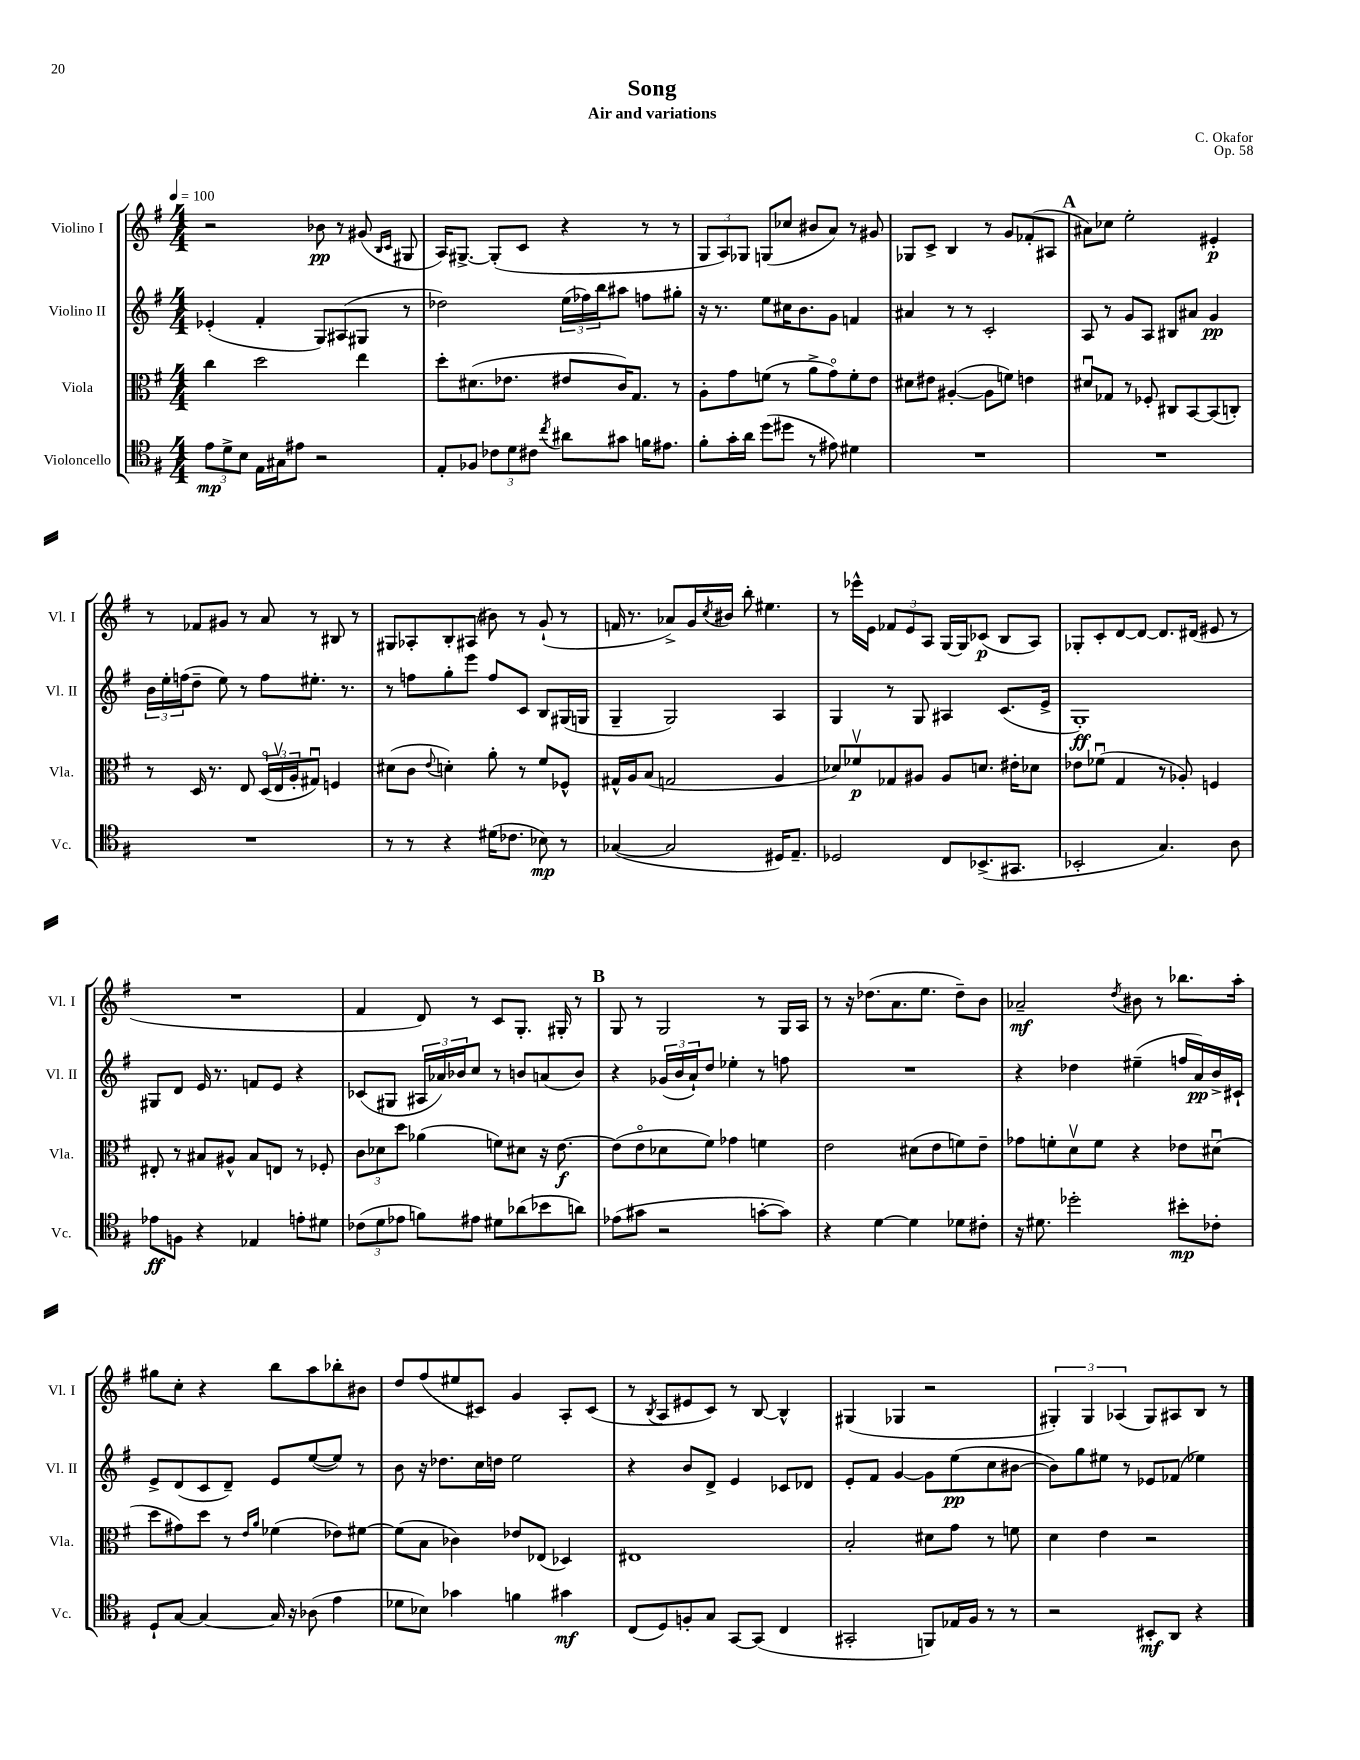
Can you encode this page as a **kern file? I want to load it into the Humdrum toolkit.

**kern	**kern	**kern	**kern
*staff4	*staff3	*staff2	*staff1
*clefC4	*clefC3	*clefG2	*clefG2
*k[f#]	*k[f#]	*k[f#]	*k[f#]
*M4/4	*M4/4	*M4/4	*M4/4
*MM100	*MM100	*MM100	*MM100
12e\L	4cc\	(4e-'/	2r
12d^\	.	.	.
12B\J	.	.	.
16E\LL	2dd\	4f#'/	.
16G#\J	.	.	.
8e#\J	.	.	.
2r	.	8G/L)	8b-\
.	.	(8A#/	8r
.	4ee\	8G#/J	(8g#/
.	.	.	16qqB/LL
.	.	.	16qqc/JJ
.	.	8r	8G#/
=	=	=	=
8E'/L	8dd'\L	2dd-\)	16A/LK)
.	.	.	[8.G#^/J
8F-/J	(8.d#\	.	.
12c-\L	.	.	(8G#'/]L
.	8.e-\J	.	.
12d\	.	.	.
.	.	.	8c/J
12c#\J	.	.	.
8qcc/	.	.	.
8a#\L	8e#/L	(24ee\LL	4r
.	.	24ff-\)	.
.	.	24bb\J	.
8g#\J	16c/K)	8aa#\J	.
.	8.G/J	.	.
16f\LK	.	8ff\L	8r
8.e#\J	.	.	.
.	8r	8gg#'\J	8r
=	=	=	=
8f#'\L	8A'\L	16r	12G/L
.	.	8.r	.
.	.	.	12A/)
16g'\L	8g\	.	.
.	.	.	12G-/J
16a\JJ	.	.	.
(8dd\L	(8f\J	8ee\L	(8G/L
8dd#\J	8r	16cc#\K	8cc-/J
.	.	8.b\	.
8r	8a^\L	.	8b#/L
8e#\)	8go\)	8g\J	8a/J)
4d#\	8f'\	4f/	8r
.	8e\J	.	8g#/
=	=	=	=
1r	8d#\L	4a#/	8G-/L
.	8e#\J	.	8c^/J
.	([4A#'/	8r	4B/
.	.	8r	.
.	8A#\]L	2c'/	8r
.	8f\J)	.	8g/L
.	4e\	.	(8f-'/
.	.	.	8A#/J
=	=	=	=
1r	8d#u/L	8A/	8a#\L)
.	8G-/J	8r	8cc-\J
.	8r	8g/L	2ee'\
.	8F-'/	8A/J	.
.	8C#/L	8B#/L	.
.	[8BB/	8a#/J	.
.	(8BB/]	4g/	4e#'/
.	8C'/J)	.	.
=	=	=	=
1r	8r	24b\LL	8r
.	.	24ee'\	.
.	.	(24ff\J	.
.	16D/	8dd~\J	8f-/L
.	8.r	.	.
.	.	8ee\)	8g#/J
.	8E/	8r	8r
.	(24Do/LL	8ff\L	8a/
.	24Ev/	.	.
.	24A'/J	.	.
.	8G#u/J)	8.ee#'\J	8r
.	4F/	.	8B#/
.	.	8.r	.
.	.	.	8r
=	=	=	=
8r	(8d#\L	8r	8G#/L
8r	8c\J	8ff\L	8A-'/
.	8qqe/	.	.
4r	4d'\)	8gg'\	8B'/
.	.	8eee\J	(8A#/J
(16d#\LK	8a'\	8ff/L	8b#\)
8.c-\J	.	.	.
.	8r	8c/J	8r
8B-\)	8f#/L	8B/L	(8g`/
8r	8F-^^/J	(16G#/L	8r
.	.	16G/JJ	.
=	=	=	=
([4G-/	16G#^^/LL	4G~/	16f/
.	16A/J	.	8.r
.	(8B/J	.	.
2G-/]	2G/	2G/)	8a-^/L)
.	.	.	16g/L
.	.	.	8qcc/
.	.	.	16b#/JJ
.	.	.	8bb'\
.	.	.	4.ee#\
16D#/LK)	4A/	4A/	.
8.E~/J	.	.	.
=	=	=	=
2D-/	8d-/L)	4G/	8r
.	8f-v/	.	16eee-^^\LL
.	.	.	16e\JJ
.	8G-/	8r	12f-/L
.	.	.	12e/
.	8A#/J	8G/	.
.	.	.	12A/J
8C/L	8A#/L	4A#/	[16G/LL
.	.	.	16G/]J
(8.BB-^/	8.d/J	.	(8c-/J
.	.	(8.c/L	8B/L
8.GG#/J	16e#'\LK	.	.
.	8d-\J	.	8A/J)
.	.	16e^/Jk	.
=	=	=	=
2BB-'/	8e-\L	1G')	8G-'/L
.	(8f-u\J	.	8c'/
.	4G/	.	[8d/
.	.	.	8d/_J
4.G/)	8r	.	8.d/]L
.	8A-'/)	.	.
.	.	.	(16d#/Jk
.	4F/	.	8e#/
8A\	.	.	8r
=	=	=	=
8e-\L	8E#'/	8G#/L	1r
8F\J	8r	8d/J	.
4r	8B#/L	16e/	.
.	.	8.r	.
.	8A#^^/J	.	.
4E-/	8B#/L	8f/L	.
.	8E/J	8e/J	.
8e'\L	8r	4r	.
8d#\J	8F-'/	.	.
=	=	=	=
(12c-\L	12c\L	(8c-/L	4f#/
12d\	12d-\	.	.
.	.	8G#/J	.
12e-\J	12dd\J	.	.
8f\L)	(4a-\	24A#/LL	8d/)
.	.	24a-/)	.
.	.	24b-/J	.
8e#\J	.	8cc/J	8r
8d#\L	8f\L)	8r	8c/L
(8a-\	8d#\J	8b/L	8.G'/J
8b-\	16r	(8a/	.
.	[8.e\	.	16G#'/
8a\J)	.	8b/J)	8r
=	=	=	=
(8e-\L	(8e\]L	4r	8G/
8g#\J	8eo\	.	8r
2r	8d-\	(24g-/LL	2G/
.	.	24b/	.
.	.	24a`/J)	.
.	8f#\J)	8dd/J	.
.	4g-\	4ee-'\	.
[8g'\L	4f\	8r	8r
8g\]J)	.	8ff\	16G/LL
.	.	.	16A/JJ
=	=	=	=
4r	2e\	1r	8r
.	.	.	16r
.	.	.	(8.dd-\L
[4d\	.	.	.
.	.	.	8.a\
4d\]	(8d#\L	.	.
.	.	.	8.ee\J
.	8e\	.	.
8d-\L	8f\)	.	8dd-~\L)
8c#'\J	8e~\J	.	8b\J
=	=	=	=
16r	8g-\L	4r	2a-~/
8.d#\	.	.	.
.	8f'\	.	.
2dd-'\	8dv\	4dd-\	.
.	8f\J	.	.
.	.	.	8qdd/
.	4r	(4ee#~\	8b#\
.	.	.	8r
8b#'\L	8e-\L	16ff/LL	8.bb-\L
.	.	16a/)	.
8c-'\J	(8d#u\J	16b^/	.
.	.	16c#`/JJ	16aa'\Jk
=	=	=	=
8D`/L	8dd\L	8e^/L	8gg#\L
[8G/J	8g#\)	(8d/	8cc'\J
4G/_	8dd\J	8c/	4r
.	8r	8d~/J)	.
.	16qqe/LL	.	.
.	16qqa/JJ	.	.
16G/]	(4f-\	8e/L	8bb\L
16r	.	.	.
(8A-\	.	([8ee/	8aa\
4e\	8e-\L)	8ee/]J)	8bb-'\
.	[8f#\J	8r	8b#\J
=	=	=	=
8d-\L	(8f#\]L	8b\	8dd/L
8B-\J)	8B\J	16r	(8ff#/
.	.	8.dd-\L	.
4g-\	4c-\)	.	8ee#/
.	.	16cc\L	8c#/J)
.	.	16dd\JJ	.
4f\	8e-/L	2ee\	4g/
.	(8E-/J	.	.
4g#\	4D-/)	.	8A'/L
.	.	.	(8c#/J
=	=	=	=
(8C/L	1E#	4r	8r
.	.	.	8qB/
8D/)	.	.	8A/L
8F'/	.	8b/L	8e#/
8G/J	.	8d^/J	8c/J)
[8GG/L	.	4e/	8r
(8GG/]J	.	.	[8B/
4C/	.	8c-/L	4B^^/]
.	.	8d-/J	.
=	=	=	=
2GG#'/	2B'/	8e'/L	(4G#/
.	.	8f#/J	.
.	.	[4g/	4G-/
8FF/L)	8d#\L	8g\]L	2r
16E-/L	8g\J	(8ee\	.
16F#/JJ	.	.	.
8r	8r	8cc\	.
8r	8f\	[8b#\J	.
=	=	=	=
2r	4d\	8b#\]L)	6G#'/)
.	.	8gg\	.
.	.	.	6G#/
.	4e\	8ee#\J	.
.	.	.	(6A-/
.	.	8r	.
8BB#'/L	2r	8e-/L	8G#/L)
8AA/J	.	(8f-/J	8A#/
4r	.	4ee-\)	8B/J
.	.	.	8r
==	==	==	==
*-	*-	*-	*-
